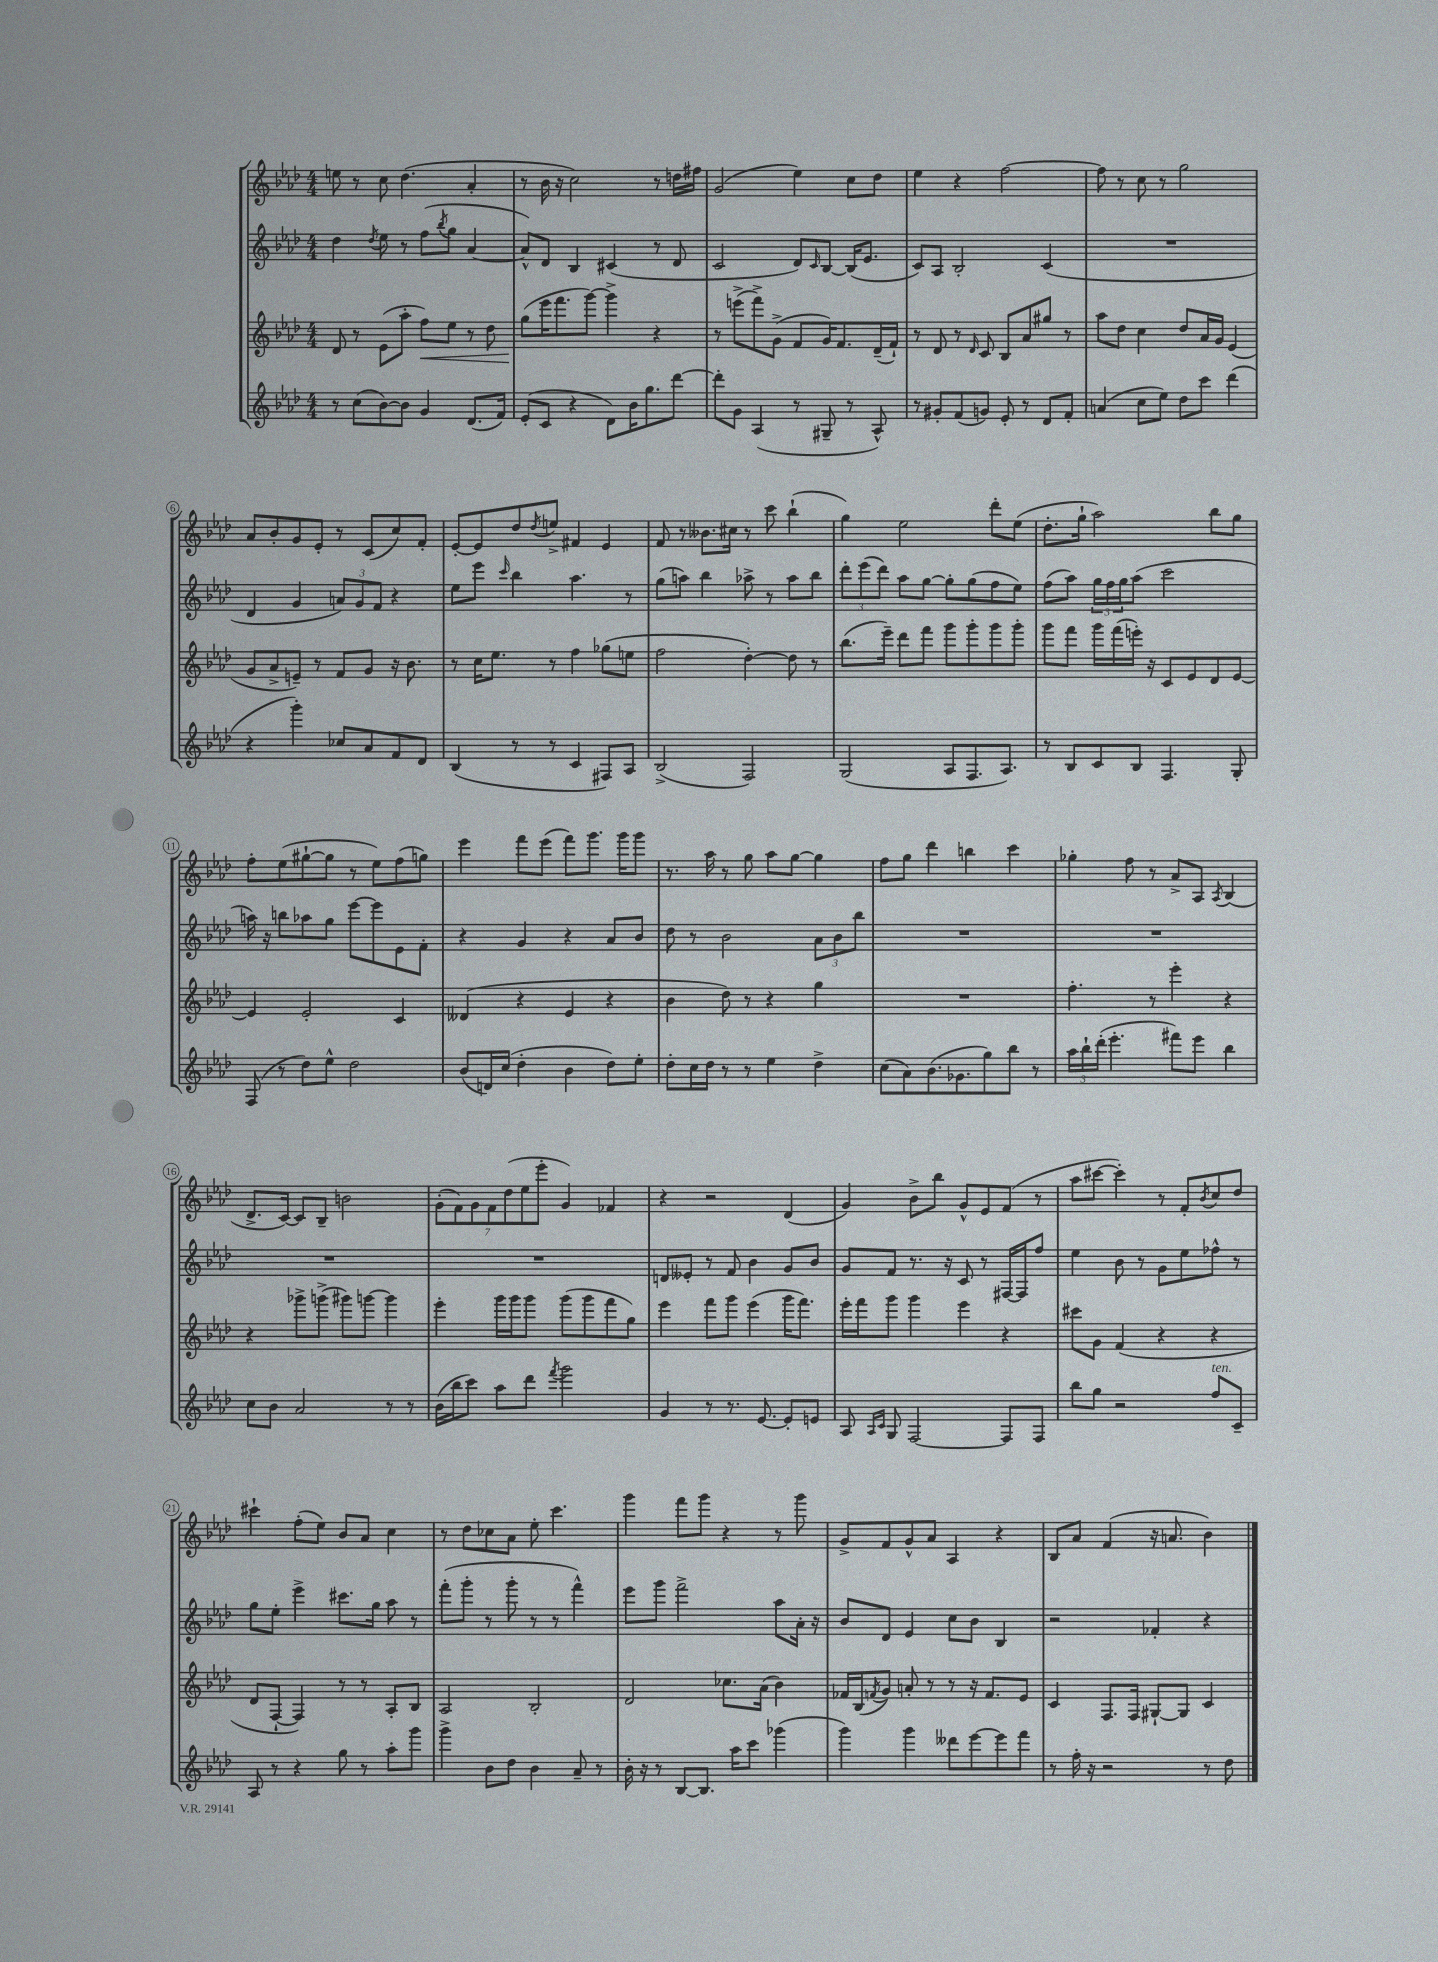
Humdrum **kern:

**kern	**kern	**kern	**kern
*staff4	*staff3	*staff2	*staff1
*clefG2	*clefG2	*clefG2	*clefG2
*k[b-e-a-d-]	*k[b-e-a-d-]	*k[b-e-a-d-]	*k[b-e-a-d-]
*M4/4	*M4/4	*M4/4	*M4/4
8r	8d-	4dd-	8ee
(8cc	8r	.	8r
.	.	8qdd-	.
[8b-)	(8e-	8ee-	8cc
8b-]	8aa-'	8r	(4.dd-
4g	8ff)	(8ff	.
.	.	8qbb-	.
.	8ee-	8gg	.
(8.d-	8r	[4a-	4a-'
.	8dd-	.	.
16f)	.	.	.
=	=	=	=
(8e-'	(8gg	8a-^^])	8r
8c	16eee-	8d-	16b-
.	8.fff	.	16r
4r	.	4B-	2cc)
.	[8ggg)	.	.
8d-)	4ggg^]	(4c#	.
16b-	.	.	.
8.gg	.	.	.
.	4r	8r	8r
[8ddd-	.	8d-	16dd
.	.	.	16ff#
=	=	=	=
8ddd-']	8r	2c	(2g
8g	(8eee^	.	.
(4A-	8fff^)	.	.
.	(8g^	.	.
8r	8f	8d-)	4ee-)
.	.	16qqc	.
8G#~	16g)	[8B-	.
.	8.f	.	.
8r	.	(16B-]	8cc
.	.	8.e-	.
8A-^^)	(16d-~	.	8dd-
.	16f`)	.	.
=	=	=	=
8r	8r	8c)	4ee-
8g#'	8d-	8A-	.
(8f	8r	2B-'	4r
.	16qqd-	.	.
8g)	8c	.	.
8e-'	8B-	.	[2ff
8r	8a-	.	.
8d-	8gg#	(4c	.
8f'	8r	.	.
=	=	=	=
(4a	8aa-	1r	8ff]
.	8dd-	.	8r
8cc	4cc	.	8cc
8ee-)	.	.	8r
8dd-	8dd-	.	2gg
8ccc	16a-	.	.
.	16g	.	.
(4ddd-	(4e-	.	.
=	=	=	=
4r	8g	4d-	8a-
.	8a-^	.	8b-'
4ggg')	8e~)	4g	8g
.	8r	.	8e-'
8cc-	8f	12a)	8r
.	.	12g	.
8a-	8g	.	(8c
.	.	12f	.
8f	16r	4r	8cc)
.	8.b-	.	.
8d-	.	.	8f'
=	=	=	=
(4B-	8r	8ee-	[8e-'
.	16cc	8eee-	8e-]
.	8.ee-	.	.
.	.	16qqccc	.
8r	.	4bb-	8dd-
.	.	.	8qdd-
8r	8r	.	8ee^
4c	4ff	4.aa-	4f#
8F#)	(8gg-	.	4e-
8A-	8ee	8r	.
=	=	=	=
(2B-^	2ff	(8gg	8f
.	.	8aa)	8r
.	.	4bb-	8.b--
.	.	.	16cc#
2F)	[4dd-')	8aa-^	8r
.	.	8r	8ccc
.	8dd-]	8aa-	(4bb-`
.	8r	8bb-	.
=	=	=	=
(2G	(8.bb-	12ddd-'	4gg)
.	.	(12eee-	.
.	.	12ddd-)	.
.	16eee-~)	.	.
.	8ddd-	8aa-	2ee-
.	8fff	[8gg	.
8A-	8ggg	8gg']	.
8.F	8ggg'	(8gg	.
.	8ggg	8ff	8ddd-'
8.A-)	.	.	.
.	8ggg'	8ee-)	(8ee-
=	=	=	=
8r	8ggg	(8ff	8.dd-'
8B-	8fff	8aa-)	.
.	.	.	16gg`
8c	16ggg	24gg	2aa-)
.	.	24ff	.
.	(16fff	.	.
.	.	24gg	.
8B-	16eee')	(8aa-	.
.	16r	.	.
4.F	8c	2ccc	.
.	8e-	.	.
.	8d-	.	8bb-
8G'	[8e-	.	8gg
=	=	=	=
(8F	4e-]	16aa)	8ff'
.	.	16r	.
8r	.	8bb	(8ee-
8dd-)	2e-'	8aa-	[8gg#`
8ee-^^	.	8gg	8gg#]
2dd-	.	[8eee-	8r
.	.	8eee-]	8ee-)
.	4c	8e-	(8ff
.	.	8f'	8gg)
=	=	=	=
(8b-	(4d--	4r	4eee-
16d)	.	.	.
(16cc	.	.	.
4dd-'	4r	4g	8fff
.	.	.	(8eee-
4b-	4e-	4r	8fff)
.	.	.	8.ggg
8dd-)	4r	8a-	.
.	.	.	16ggg
8ee-'	.	8b-	8ggg
=	=	=	=
8dd-'	4b-	8dd-	8.r
16cc	.	8r	.
16dd-	.	.	16aa-
8r	8dd-)	2b-	8r
8r	8r	.	8gg
4ee-	4r	.	8aa-
.	.	.	[8gg
4dd-^	4gg	12a-	4gg]
.	.	12b-	.
.	.	12bb-	.
=	=	=	=
(8cc	1r	1r	8ff
8a-)	.	.	8gg
(8.b-	.	.	4ddd-
8.g-	.	.	.
.	.	.	4bb
8gg)	.	.	.
8bb-	.	.	4ccc
8r	.	.	.
=	=	=	=
24aa-	4.ff'	1r	4gg-'
24bb-`	.	.	.
(24ddd-'	.	.	.
4.eee-'	.	.	.
.	.	.	8ff
.	8r	.	8r
8fff#)	4eee-'	.	8a-^
8eee-	.	.	8A-
.	.	.	8qA-
4bb-	4r	.	(4B-
=	=	=	=
8cc	4r	1r	8.d-^
8b-	.	.	.
.	.	.	[16c)
2a-	8ggg-^	.	8c]
.	(8ggg^	.	8B-~
.	8ggg#)	.	2b
.	[8ggg	.	.
8r	4ggg]	.	.
8r	.	.	.
=	=	=	=
(16b-	4eee-'	1r	(14g'
16bb-	.	.	.
.	.	.	14f)
8ccc)	.	.	.
.	.	.	14g
.	.	.	14f
8aa-	16ggg	.	.
.	.	.	(14dd-
.	16ggg	.	.
.	.	.	14ee-
8ddd-	8ggg	.	.
.	.	.	14eee-'
8qfff	.	.	.
2ggg	(8ggg	.	4g)
.	8ggg	.	.
.	8fff	.	4f-
.	8gg)	.	.
=	=	=	=
4g	4eee-	8d	4r
.	.	8e--'	.
8r	8fff	8r	2r
8.r	8ggg	8f	.
.	(4eee-	4b-	.
[8.e-	.	.	.
8e-']	16ggg	8g	(4d-
.	8.fff)	.	.
8e	.	8b-	.
=	=	=	=
8A-	16eee-'	8g	4g)
.	16fff	.	.
16qqA-	.	.	.
16qqc	.	.	.
8G	8ggg	8f	.
[2F	4ggg	8.r	8b-^
.	.	.	8bb-
.	.	16r	.
.	4eee-	8c	8g^^
.	.	8r	8e-
8F]	4r	[16F#	(8f
.	.	16F#]	.
8F	.	8ff	8r
=	=	=	=
8bb-	8ccc#	4ee-	8aa-
8gg	8g	.	[8ccc#
2r	(4f	8b-	4ccc#'])
.	.	8r	.
.	4r	8g	8r
.	.	8ee-	8f'
.	.	.	8qb-
8ff	4r	8ff-^^	8cc
8c~	.	8r	8dd-
=	=	=	=
8A-	8d-	8gg	4ccc#`
8r	[8F`	8ee-'	.
4r	4F])	4eee-^	(8ff'
.	.	.	8ee-)
8gg	8r	8.ccc#	8b-
8r	8r	.	8a-
.	.	16gg	.
8aa-'	8A-'	8aa-	4cc
8ggg	8B-	8r	.
=	=	=	=
4ggg^	2A-	(8fff'	8r
.	.	8ggg'	8dd-
8b-	.	8r	8cc-
8dd-	.	8ggg'	8a-
4b-	2B-'	8r	8ee-'
.	.	8r	4.ccc
8a-~	.	4fff^^)	.
8r	.	.	.
=	=	=	=
16b-'	2d-	8eee-	4ggg
16r	.	.	.
8r	.	8ggg	.
[8B-	.	2fff^	8fff
8.B-]	.	.	8ggg
.	8.cc-	.	4r
16aa-	.	.	.
8ccc	.	.	.
.	(16a-	.	.
(4ggg-	4b-)	8aa-	8r
.	.	16a-'	8ggg
.	.	16r	.
=	=	=	=
4ggg)	16f-	8b-	8g^
.	(16B-	.	.
.	8qf	.	.
.	8g)	8d-	8f
4ggg	8a'	4e-	8g^^
.	8r	.	8a-
8ddd--	8r	8cc	4A-
[8eee-	16r	8b-	.
.	8.f	.	.
8eee-]	.	4B-	4r
8fff	8e-	.	.
=	=	=	=
8r	4c	2r	8B-
16ff'	.	.	8a-
16r	.	.	.
2r	8.F	.	(4f
.	16F	.	.
.	[8G#`	4f-'	16r
.	.	.	8.a
.	8G#]	.	.
8r	4c	4r	4b-)
8dd-	.	.	.
==	==	==	==
*-	*-	*-	*-
